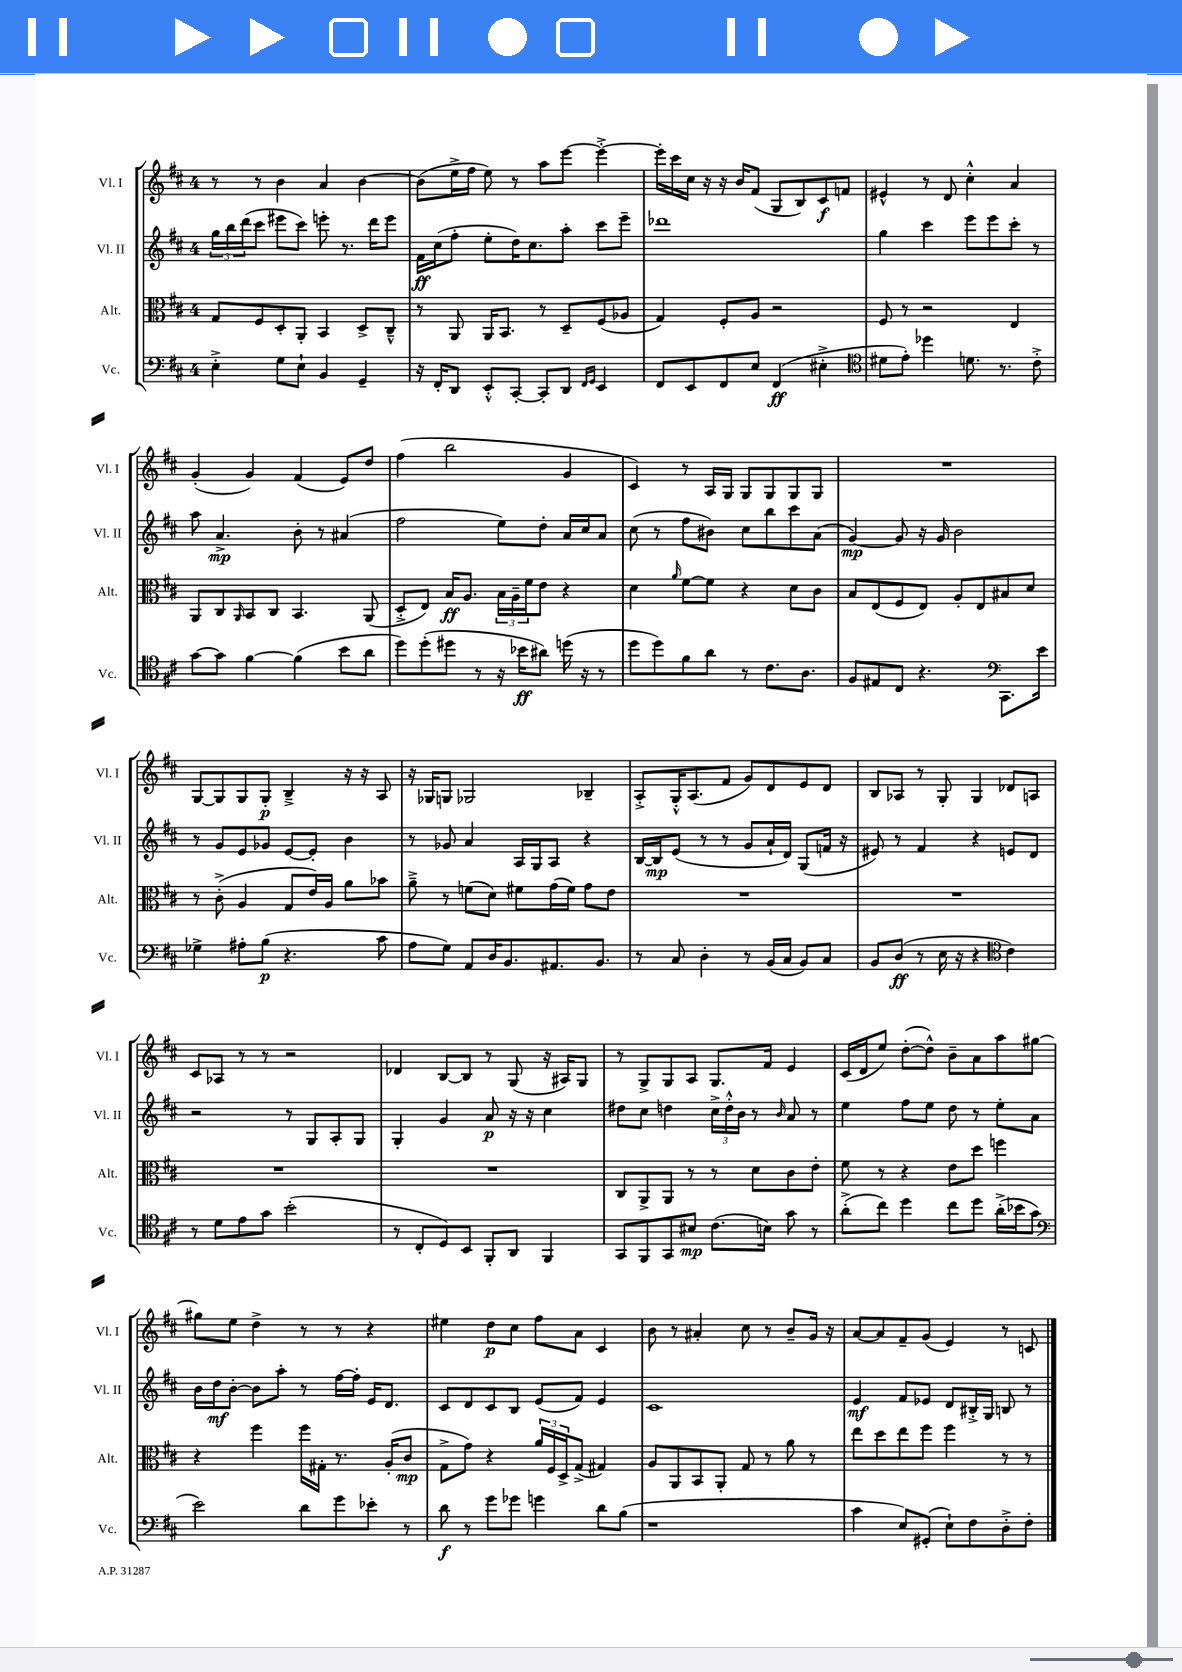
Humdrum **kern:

**kern	**dynam	**kern	**dynam	**kern	**dynam	**kern	**dynam
*part4	*part4	*part3	*part3	*part2	*part2	*part1	*part1
*staff4	*staff4	*staff3	*staff3	*staff2	*staff2	*staff1	*staff1
*I"Vc.	*	*I"Alt.	*	*I"Vl. II	*	*I"Vl. I	*
*I'Vc.	*	*I'Alt.	*	*I'Vl. II	*	*I'Vl. I	*
*clefF4	*	*clefC3	*	*clefG2	*	*clefG2	*
*k[f#c#]	*	*k[f#c#]	*	*k[f#c#]	*	*k[f#c#]	*
*M4/4	*	*M4/4	*	*M4/4	*	*M4/4	*
=25	=25	=25	=25	=25	=25	=25	=25
4E'^\	.	8G/L	.	24gg\LL	.	8r	.
.	.	.	.	24bb\	.	.	.
.	.	.	.	(24ddd\J	.	.	.
.	.	8F#/	.	8ccc#\J	.	8r	.
8G\L	.	8D'/	.	8eee#X\L	.	4b\	.
8E`\J	.	8AA'/J	.	8ccc#\J)	.	.	.
4BB/	.	4BB/	.	8eeen'\	.	4a/	.
.	.	.	.	8.r	.	.	.
4GG~/	.	8D^/L	.	.	.	[4b\	.
.	.	.	.	16ddd\KL	.	.	.
.	.	8C#~^^/J	.	8eee\J	.	.	.
=26	=26	=26	=26	=26	=26	=26	=26
16r	.	8r	.	16f#\LL	ff	(8b\L]	.
16FF#'/KL	.	.	.	(16cc#\J	.	.	.
8DD/J	.	8AA/	.	8ff#'\J	.	16ee^\L	.
.	.	.	.	.	.	16ff#\JJ	.
8EE'^^/L	.	16AA/KL	.	8ee'\L	.	8ee\)	.
.	.	8.BB/J	.	.	.	.	.
[8CC#'/J	.	.	.	16dd\K)	.	8r	.
.	.	.	.	8.cc#\	.	.	.
8CC#'/L]	.	8r	.	.	.	8aa\L	.
8DD/J	.	8D~/L	.	8aa'\J	.	[8eee\J	.
16qqFF#/LL	.	.	.	.	.	.	.
16qqGG/JJ	.	.	.	.	.	.	.
4EE/	.	(8F#/	.	8ccc#\L	.	4eee'^\_	.
.	.	8A-X/J	.	8eee~\J	.	.	.
=27	=27	=27	=27	=27	=27	=27	=27
8FF#/L	.	4G/)	.	1ddd-X	.	16eee'\LL]	.
.	.	.	.	.	.	16ccc#\	.
8EE/	.	.	.	.	.	16cc#\JJ	.
.	.	.	.	.	.	16r	.
8FF#/	.	8F#'/L	.	.	.	16r	.
.	.	.	.	.	.	16b/KL	.
8E/J	.	8A/J	.	.	.	(8f#/J	.
(4FF#/	ff	2r	.	.	.	8G/L	.
.	.	.	.	.	.	8B/)	.
4E#X'^\	.	.	.	.	.	8c#/	f
.	.	.	.	.	.	8fn/J	.
=28	=28	=28	=28	=28	=28	=28	=28
*clefC4	*	*	*	*	*	*	*
8d#X\L	.	8F#/	.	4gg\	.	4e#X^^/	.
8e'\J)	.	8r	.	.	.	.	.
4dd-X\	.	2r	.	4ccc#\	.	8r	.
.	.	.	.	.	.	8d/	.
8.dn\	.	.	.	8eee\L	.	4cc#'^^\	.
.	.	.	.	8eee\	.	.	.
8.r	.	.	.	.	.	.	.
.	.	4E/	.	8ccc#'\J	.	4a/	.
8c#'^\	.	.	.	8r	.	.	.
!!LO:LB:g=z
=29	=29	=29	=29	=29	=29	=29	=29
[8g\L	.	8AA/L	.	8aa\	.	(4g'/	.
8g\J]	.	8C#/	.	4.a^/	mp	.	.
.	.	16qqAA/	.	.	.	.	.
[4f#\	.	8BB/	.	.	.	4g/)	.
.	.	8C#/J	.	.	.	.	.
(4f#\]	.	4.BB/	.	8b'\	.	(4f#/	.
.	.	.	.	8r	.	.	.
8b\L	.	.	.	(4a#X/	.	8e/L)	.
8a\J	.	(8AA/	.	.	.	8dd/J	.
=30	=30	=30	=30	=30	=30	=30	=30
8dd\L)	.	8D'^/L	.	2ff#\	.	(4ff#\	.
(8dd'\	.	8E/J)	.	.	.	.	.
8dd#X\J	.	16B/KL	ff	.	.	2bb\	.
.	.	8.A/J	.	.	.	.	.
8r	.	.	.	.	.	.	.
16r	.	24B\LL	.	8ee\L)	.	.	.
.	.	24A~\	.	.	.	.	.
16b-X\KL	ff	.	.	.	.	.	.
.	.	24f#\J	.	.	.	.	.
8a#X\J)	.	8e\J	.	8dd'\J	.	.	.
(16ddn\	.	4r	.	16a/LL	.	4g/	.
16r	.	.	.	16cc#/J	.	.	.
8r	.	.	.	8a/J	.	.	.
=31	=31	=31	=31	=31	=31	=31	=31
8dd\L	.	4d\	.	(8cc#\	.	4c#/)	.
8dd\)	.	.	.	8r	.	.	.
.	.	16qqa/	.	.	.	.	.
8f#\	.	[8f#\L	.	8ff#\L	.	8r	.
8a\J	.	8f#\J]	.	8b#X\J)	.	16A/LL	.
.	.	.	.	.	.	16G/JJ	.
8r	.	4r	.	8cc#\L	.	8G/L	.
8.c#\L	.	.	.	8bb\	.	8G/	.
.	.	8d\L	.	8ccc#\	.	8G/	.
8.A\J	.	.	.	.	.	.	.
.	.	8c#\J	.	(8a\J	.	8G/J	.
=32	=32	=32	=32	=32	=32	=32	=32
8F#/L	.	8B/L	.	[4g/)	mp	1r	.
8E#X/	.	(8E/	.	.	.	.	.
8C#/J	.	8F#/	.	8g/]	.	.	.
4.r	.	8E/J)	.	16r	.	.	.
.	.	.	.	16g/	.	.	.
.	.	8A'/L	.	2b\	.	.	.
.	.	8E/	.	.	.	.	.
*clefF4	*	*	*	*	*	*	*
8.CC#\L	.	8B#X/	.	.	.	.	.
.	.	8d/J	.	.	.	.	.
16e\Jk	.	.	.	.	.	.	.
!!LO:LB:g=z
=33	=33	=33	=33	=33	=33	=33	=33
4G-X^\	.	8r	.	8r	.	[8G/L	.
.	.	(8c#'^\	.	8g/L	.	8G/]	.
8A#X'\L	.	4A/	.	8e/	.	8G/	.
(8B\J	p	.	.	8g-X/J	.	8G'/J	p
4.r	.	8G/L	.	[8e/L	.	4B~^/	.
.	.	16e/L)	.	8e'/J]	.	.	.
.	.	16A/JJ	.	.	.	.	.
.	.	8a\L	.	4b\	.	16r	.
.	.	.	.	.	.	16r	.
8c#\	.	8b-X\J	.	.	.	8A/	.
=34	=34	=34	=34	=34	=34	=34	=34
8A\L	.	8a~^\	.	8r	.	16r	.
.	.	.	.	.	.	16G-X/KL	.
8G\J)	.	8r	.	8g-X/	.	8Gn/J	.
8AA/L	.	(8fn\L	.	4a/	.	2G-X/	.
16D/K	.	8d\J)	.	.	.	.	.
8.BB/	.	.	.	.	.	.	.
.	.	8f#X\L	.	16A/LL	.	.	.
.	.	.	.	16G/J	.	.	.
8.AA#X/	.	(16g\L	.	8A/J	.	.	.
.	.	16f#\JJ)	.	.	.	.	.
.	.	8g\L	.	4r	.	4B-X~/	.
8.BB/J	.	.	.	.	.	.	.
.	.	8e\J	.	.	.	.	.
=35	=35	=35	=35	=35	=35	=35	=35
8r	.	1r	.	[16B/LL	.	8A'^/L	.
.	.	.	.	16B/J]	mp	.	.
8C#/	.	.	.	(8e/J	.	16G'^^/K	.
.	.	.	.	.	.	(8.A/	.
4D'\	.	.	.	8r	.	.	.
.	.	.	.	8r	.	8f#/J	.
8r	.	.	.	8g/L	.	8g/L)	.
(16BB/LL	.	.	.	16a`/L	.	8d/	.
16C#/JJ	.	.	.	16d/JJ)	.	.	.
8BB/L)	.	.	.	(8G/L	.	8e/	.
8C#/J	.	.	.	16fn/Jk	.	8d/J	.
.	.	.	.	16r	.	.	.
=36	=36	=36	=36	=36	=36	=36	=36
8BB/L	.	1r	.	8e#X/)	.	8B/L	.
(8D/J	ff	.	.	8r	.	8A-X/J	.
8r	.	.	.	4f#/	.	8r	.
16E\	.	.	.	.	.	8G'/	.
16r	.	.	.	.	.	.	.
4r	.	.	.	4r	.	4G/	.
*clefC4	*	*	*	*	*	*	*
4c#\)	.	.	.	8en/L	.	8d-X/L	.
.	.	.	.	8d/J	.	8An/J	.
!!LO:LB:g=z
=37	=37	=37	=37	=37	=37	=37	=37
8r	.	1r	.	2r	.	8c#/L	.
8d\L	.	.	.	.	.	8A-X/J	.
8e\	.	.	.	.	.	8r	.
8g\J	.	.	.	.	.	8r	.
(2b'\	.	.	.	8r	.	2r	.
.	.	.	.	8G/L	.	.	.
.	.	.	.	8A'/	.	.	.
.	.	.	.	8G/J	.	.	.
=38	=38	=38	=38	=38	=38	=38	=38
8r	.	1r	.	4G'/	.	4d-X/	.
8C#'/L	.	.	.	.	.	.	.
8D/)	.	.	.	4g/	.	[8B/L	.
8BB/J	.	.	.	.	.	8B/J]	.
8FF#'/L	.	.	.	8a/	p	8r	.
8AA/J	.	.	.	16r	.	(8G/	.
.	.	.	.	16r	.	.	.
4FF#/	.	.	.	4cc#\	.	16r	.
.	.	.	.	.	.	16A#X/KL)	.
.	.	.	.	.	.	8G/J	.
=39	=39	=39	=39	=39	=39	=39	=39
8GG/L	.	8C#/L	.	8dd#X\L	.	8r	.
8FF#/	.	8AA^/	.	8cc#\J	.	8G^/L	.
8GG/	.	8AA/J	.	4ddn\	.	8G/	.
8B#X/J	mp	8r	.	.	.	8A/J	.
(8.c#\L	.	8r	.	24cc#^\LL	.	8.G/L	.
.	.	.	.	24dd'^^\	.	.	.
.	.	.	.	24b\JJ	.	.	.
.	.	8d\L	.	8r	.	.	.
16Bn\Jk)	.	.	.	.	.	16f#/Jk	.
.	.	.	.	16qqb/	.	.	.
8g\	.	8c#\	.	8a/	.	4e/	.
8r	.	8e'\J	.	8r	.	.	.
=40	=40	=40	=40	=40	=40	=40	=40
(8a'^\L	.	8f#\	.	4ee\	.	(16c#/LL	.
.	.	.	.	.	.	16d/J	.
8cc#\J)	.	8r	.	.	.	8ee/J)	.
4dd\	.	4r	.	8ff#\L	.	([8dd'\L	.
.	.	.	.	8ee\J	.	8dd^^\J])	.
8cc#\L	.	8e\L	.	8dd\	.	8b~\L	.
8dd\J	.	8dd\J	.	8r	.	8a\	.
(16a'^\LL	.	4ffn\	.	8ee'\L	.	8aa\	.
16b-X\J	.	.	.	.	.	.	.
8g\J	.	.	.	8a\J	.	[8gg#X\J	.
!!LO:LB:g=z
=41	=41	=41	=41	=41	=41	=41	=41
*clefF4	*	*	*	*	*	*	*
2e\)	.	4r	.	16b\LL	.	8gg#X\L]	.
.	.	.	.	16dd\J	mf	.	.
.	.	.	.	[8b'\J	.	8ee\J	.
.	.	4ff#\	.	8b\L]	.	4dd^\	.
.	.	.	.	8aa'\J	.	.	.
8d\L	.	16ff#\LL	.	8r	.	8r	.
.	.	16G#X'\JJ	.	.	.	.	.
8g\	.	8.r	.	[16ff#\LL	.	8r	.
.	.	.	.	16ff#'\JJ]	.	.	.
8e-X'\J	.	.	.	16e/KL	.	4r	.
.	.	(16A'/KL	.	8.d/J	.	.	.
8r	.	8c#/J	mp	.	.	.	.
=42	=42	=42	=42	=42	=42	=42	=42
8d\	f	8G^\L	.	8c#/L	.	4ee#X\	.
8r	.	8g\J)	.	8d/	.	.	.
8g\L	.	4r	.	8c#/	.	8dd\L	p
8g-X\J	.	.	.	8B/J	.	8cc#\J	.
4gn\	.	24a/LL	.	(8e/L	.	8ff#\L	.
.	.	24F#/	.	.	.	.	.
.	.	24D^/J	.	.	.	.	.
.	.	(8G^/J	.	8f#/J)	.	8a\J	.
8d\L	.	4G#X/)	.	4e/	.	4c#/	.
(8B\J	.	.	.	.	.	.	.
=43	=43	=43	=43	=43	=43	=43	=43
1r	.	8A/L	.	1c#	.	8b\	.
.	.	8AA/	.	.	.	8r	.
.	.	8BB/	.	.	.	4a#X'/	.
.	.	8AA'/J	.	.	.	.	.
.	.	8G/	.	.	.	8cc#\	.
.	.	8r	.	.	.	8r	.
.	.	8a\	.	.	.	8b~/L	.
.	.	8r	.	.	.	16g/Jk	.
.	.	.	.	.	.	16r	.
=44	=44	=44	=44	=44	=44	=44	=44
4c#\	.	8ee\L	.	4e/	mf	[8a/L	.
.	.	8dd\	.	.	.	8a/]	.
8E/L)	.	8ee\	.	8f#/L	.	8f#~/	.
(8GG#X'/J	.	8ff#\J	.	8e-X/J	.	(8g/J	.
8E`\L)	.	4ff#\	.	8d/L	.	4e/)	.
8F#\	.	.	.	16B#X'^/L	.	.	.
.	.	.	.	16G/JJ	.	.	.
8D'^\	.	8r	.	8Bn/	.	8r	.
8F#'\J	.	8r	.	8r	.	8cn/	.
==	==	==	==	==	==	==	==
*-	*-	*-	*-	*-	*-	*-	*-
